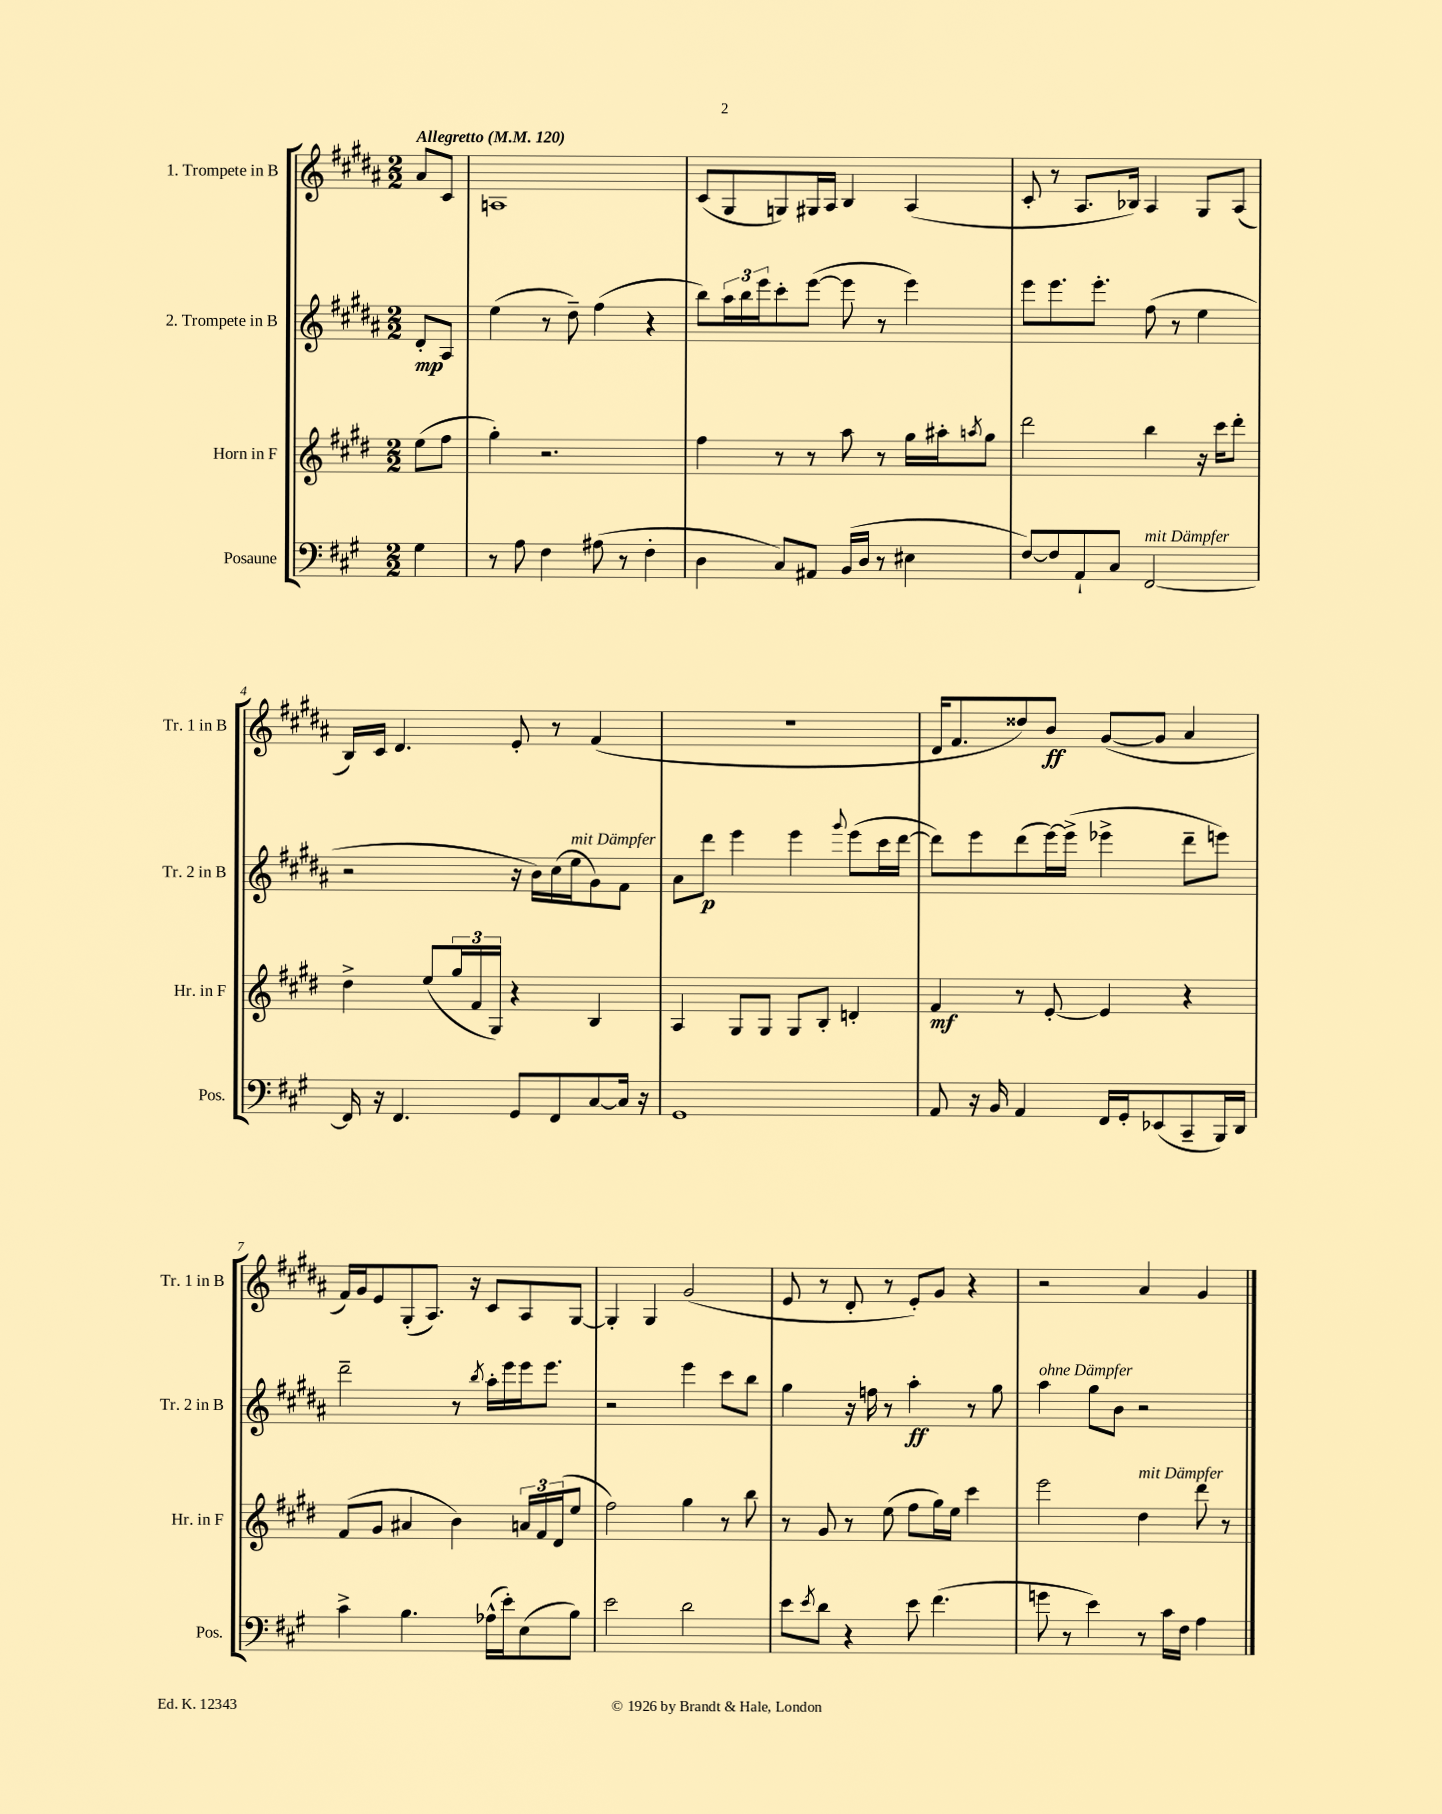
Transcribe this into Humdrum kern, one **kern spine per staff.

**kern	**kern	**kern	**kern
*staff4	*staff3	*staff2	*staff1
*clefF4	*clefG2	*clefG2	*clefG2
*k[f#c#g#]	*k[f#c#g#d#]	*k[f#c#g#d#a#]	*k[f#c#g#d#a#]
*M2/2	*M2/2	*M2/2	*M2/2
*MM120	*MM120	*MM120	*MM120
4G#	(8ee	8d#'	8a#
.	8ff#	8A#	8c#
=	=	=	=
8r	4gg#')	(4ee	1A
8A	.	.	.
4F#	2.r	8r	.
.	.	8dd#~)	.
(8A#	.	(4ff#	.
8r	.	.	.
4F#'	.	4r	.
=	=	=	=
4D	4ff#	8bb)	(8c#
.	.	24aa#	8G#
.	.	24bb	.
.	.	24eee	.
8C#)	8r	8ccc#'	8G)
8AA#	8r	([8eee	16G#
.	.	.	16A#
(16BB	8aa	8eee]	4B
16D	.	.	.
8r	8r	8r	.
4E#	16gg#	4eee)	(4A#
.	16aa#'	.	.
.	8qaa	.	.
.	8gg#	.	.
=	=	=	=
[8F#)	2ddd#	8eee	8c#'
8F#]	.	8.eee	8r
8AA`	.	.	8.A#
.	.	8.eee'	.
8C#	.	.	.
.	.	.	16B-)
[2FF#	4bb	(8ff#	4A#
.	.	8r	.
.	16r	4ee	8G#
.	16ccc#	.	.
.	8ddd#'	.	(8A#
=	=	=	=
16FF#]	4dd#^	2r	16B)
16r	.	.	16c#
4.FF#	.	.	4.d#
.	(8ee	.	.
.	24gg#	.	.
.	24f#	.	.
.	24G#)	.	.
8GG#	4r	16r	8e'
.	.	16b)	.
8FF#	.	(16cc#	8r
.	.	16ee	.
[8C#	4B	8g#)	(4f#
16C#]	.	8f#	.
16r	.	.	.
=	=	=	=
1GG#	4A	8a#	1r
.	.	8ddd#	.
.	8G#	4eee	.
.	8G#	.	.
.	8G#	4eee	.
.	8B'	.	.
.	.	8qqggg#	.
.	4d'	(8eee	.
.	.	16ccc#	.
.	.	[16ddd#	.
=	=	=	=
8AA	4f#	8ddd#])	16d#
.	.	.	8.f#
16r	.	8eee	.
16BB	.	.	.
4AA	8r	(8ddd#	8dd##)
.	[8e'	[16eee)	8b
.	.	(16eee^]	.
16FF#	4e]	4eee-^	([8g#
16GG#'	.	.	.
(8EE-	.	.	8g#]
8CC#~	4r	8ddd#~	4a#
16BBB)	.	8eee)	.
16DD	.	.	.
=	=	=	=
4c#^	(8f#	2ddd#~	16f#)
.	.	.	16g#
.	8g#	.	8e
4.B	4a#	.	(8G#'
.	.	.	8.A#)
.	4b)	8r	.
.	.	.	16r
.	.	8qbb	.
(16A-^^	.	16aa#'	8c#
16e')	.	16eee	.
(8E	24a	16eee	8A#
.	24f#	.	.
.	.	8.eee	.
.	(24d#	.	.
8B)	8ee	.	[8G#
=	=	=	=
2e	2ff#)	2r	4G#']
.	.	.	4G#
2d	4gg#	4eee	(2g#
.	8r	8ccc#	.
.	8bb	8bb	.
=	=	=	=
8e	8r	4gg#	8e
8qe	.	.	.
8d	8g#	.	8r
4r	8r	16r	8d#'
.	.	16ff	.
.	(8ee	8r	8r
8e	8ff#	4aa#'	8e')
(4.f#	16gg#)	.	8g#
.	16ee	.	.
.	4ccc#	8r	4r
.	.	8gg#	.
=	=	=	=
8g	2eee	4aa#	2r
8r	.	.	.
4e)	.	8gg#	.
.	.	8b	.
8r	4dd#	2r	4a#
16c#	.	.	.
16F#	.	.	.
4A	8ddd#	.	4g#
.	8r	.	.
==	==	==	==
*-	*-	*-	*-
